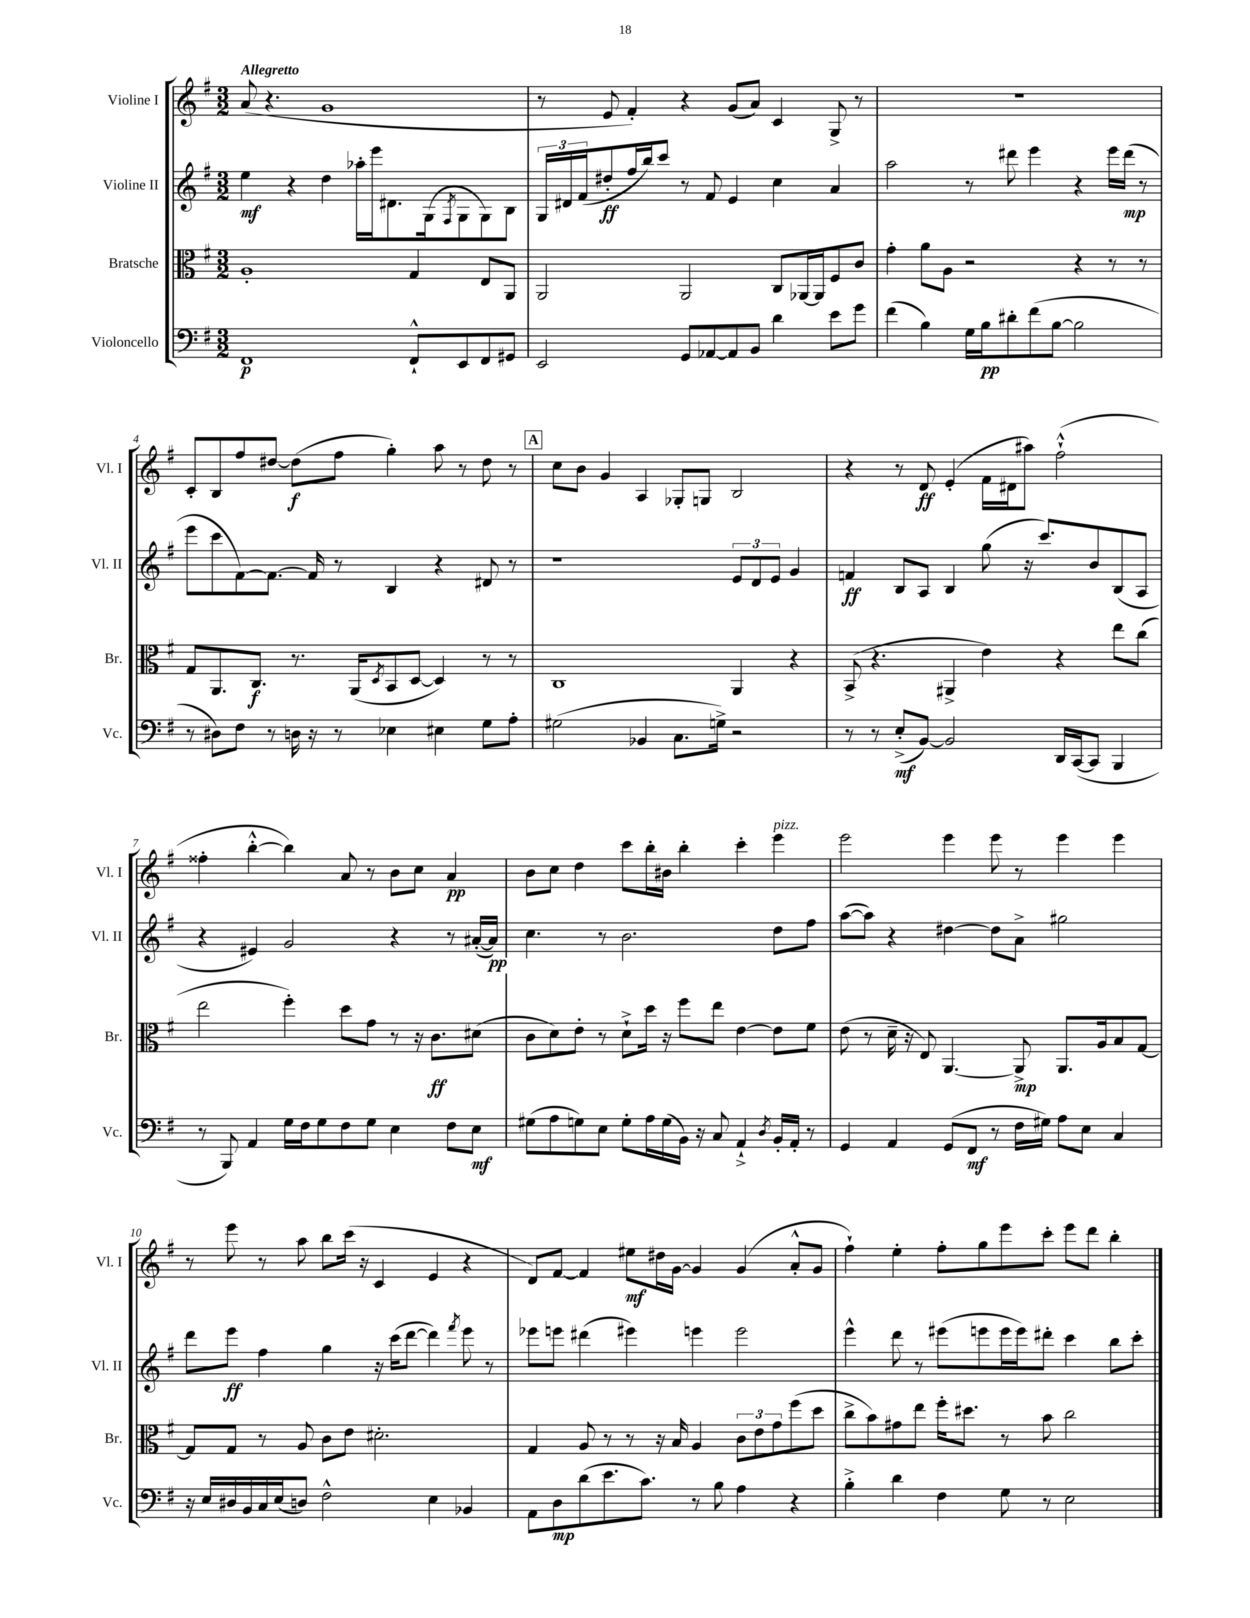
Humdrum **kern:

**kern	**dynam	**kern	**dynam	**kern	**dynam	**kern	**dynam
*part4	*part4	*part3	*part3	*part2	*part2	*part1	*part1
*staff4	*staff4	*staff3	*staff3	*staff2	*staff2	*staff1	*staff1
*I"Violoncello	*	*I"Bratsche	*	*I"Violine II	*	*I"Violine I	*
*I'Vc.	*	*I'Br.	*	*I'Vl. II	*	*I'Vl. I	*
*clefF4	*	*clefC3	*	*clefG2	*	*clefG2	*
*k[f#]	*	*k[f#]	*	*k[f#]	*	*k[f#]	*
*M3/2	*	*M3/2	*	*M3/2	*	*M3/2	*
=1	=1	=1	=1	=1	=1	=1	=1
!	!	!	!	!	!	!LO:TX:a:B:t=Allegretto	!
1FF#	p	1A'	.	4ee\	mf	(8a/	.
.	.	.	.	.	.	4.r	.
.	.	.	.	4r	.	.	.
.	.	.	.	4dd\	.	1g	.
.	.	.	.	16aa-X'\LL	.	.	.
.	.	.	.	16eee\J	.	.	.
.	.	.	.	8.d#X\	.	.	.
8FF#`^^/L	.	4G/	.	.	.	.	.
.	.	.	.	(16G\k	.	.	.
.	.	.	.	8qF#/	.	.	.
8EE/	.	.	.	8G\	.	.	.
8FF#/	.	8E/L	.	8G\)	.	.	.
8GG#X/J	.	8AA/J	.	8B\J	.	.	.
=2	=2	=2	=2	=2	=2	=2	=2
2EE/	.	2AA/	.	24G/LL	.	8r	.
.	.	.	.	24d#X/	.	.	.
.	.	.	.	(24f#/J	.	.	.
.	.	.	.	8dd#X'/	ff	8e/	.
.	.	.	.	16ff#/L	.	4f#'/)	.
.	.	.	.	16bb/J)	.	.	.
.	.	.	.	8ccc/J	.	.	.
8GG/L	.	2AA/	.	8r	.	4r	.
[8AA-X/	.	.	.	8f#/	.	.	.
8AA-/]	.	.	.	4e/	.	(8g/L	.
8BB/J	.	.	.	.	.	8a/J)	.
4d\	.	8C/L	.	4cc\	.	4c/	.
.	.	[16AA-X/L	.	.	.	.	.
.	.	16AA-/J]	.	.	.	.	.
8e\L	.	8F#/	.	4a/	.	8G^/	.
8g\J	.	8c/J	.	.	.	8r	.
=3	=3	=3	=3	=3	=3	=3	=3
(4f#\	.	4g'\	.	2aa\	.	1.r	.
4B\)	.	8a\L	.	.	.	.	.
.	.	8A\J	.	.	.	.	.
16G\LL	.	2r	.	8r	.	.	.
16B\J	pp	.	.	.	.	.	.
8d#X'\	.	.	.	8ddd#X\	.	.	.
(8f#\	.	.	.	4eee\	.	.	.
[8B\J	.	.	.	.	.	.	.
2B\]	.	4r	.	4r	.	.	.
.	.	8r	.	16eee\LL	.	.	.
.	.	.	.	(16ddd#\JJ	mp	.	.
.	.	8r	.	8r	.	.	.
!!LO:LB:g=z
=4	=4	=4	=4	=4	=4	=4	=4
8r	.	8G/L	.	8eee\L	.	8c'/L	.
8D#X\L)	.	8.AA/	.	8ccc\	.	8B/	.
8F#\J	.	.	.	[8f#\)	.	8ff#/	.
.	.	8.C/J	f	.	.	.	.
8r	.	.	.	8.f#\J_	.	[8dd#X/J	.
16Dn\	.	8.r	.	.	.	(8dd#\L]	f
16r	.	.	.	16f#/]	.	.	.
8r	.	.	.	8r	.	8ff#\J	.
.	.	(16AA/KL	.	.	.	.	.
.	.	8qD/	.	.	.	.	.
4E-X\	.	8BB/	.	4B/	.	4gg'\)	.
.	.	[8D/J	.	.	.	.	.
4E#X\	.	4D/])	.	4r	.	8aa\	.
.	.	.	.	.	.	8r	.
8G\L	.	8r	.	8d#X/	.	8dd#\	.
8A'\J	.	8r	.	8r	.	8r	.
!!LO:REH:place=s1:t=A
=5	=5	=5	=5	=5	=5	=5	=5
(2G#X\	.	1C	.	1r	.	8cc\L	.
.	.	.	.	.	.	8b\J	.
.	.	.	.	.	.	4g/	.
4BB-X/	.	.	.	.	.	4A/	.
8.C\L	.	.	.	.	.	8G-X'/L	.
.	.	.	.	.	.	8Gn/J	.
16Gn^\Jk)	.	.	.	.	.	.	.
2r	.	4AA/	.	12e/L	.	2B/	.
.	.	.	.	12d/	.	.	.
.	.	.	.	12e/J	.	.	.
.	.	4r	.	4g/	.	.	.
=6	=6	=6	=6	=6	=6	=6	=6
8r	.	(8BB^/	.	4fn/	ff	4r	.
8r	.	4.r	.	.	.	.	.
(8E'^/L	mf	.	.	8B/L	.	8r	.
[8BB/J)	.	.	.	8A/J	.	8d/	ff
2BB/]	.	4AA#X^/	.	4B/	.	(4e'/	.
.	.	4e\)	.	(8gg\	.	16f#\LL	.
.	.	.	.	.	.	16d#X\J	.
.	.	.	.	16r	.	8aa#X\J)	.
.	.	.	.	8.ccc/L)	.	.	.
16DD/LL	.	4r	.	.	.	(2ff#`^^\	.
([16CC/J	.	.	.	.	.	.	.
8CC/J]	.	.	.	8b/	.	.	.
4BBB/	.	8ee\L	.	(8B/	.	.	.
.	.	(8cc\J	.	8A/J	.	.	.
!!LO:LB:g=z
=7	=7	=7	=7	=7	=7	=7	=7
8r	.	2ee\	.	4r	.	4ff##X'\	.
8BBB/)	.	.	.	.	.	.	.
4AA/	.	.	.	4e#X/)	.	[4bb'^^\	.
16G\LL	.	4ff#'\)	.	2g/	.	4bb\])	.
16F#\J	.	.	.	.	.	.	.
8G\	.	.	.	.	.	.	.
8F#\	.	8dd\L	.	.	.	8a/	.
8G\J	.	8g\J	.	.	.	8r	.
4E\	.	8r	.	4r	.	8b\L	.
.	.	16r	.	.	.	8cc\J	.
.	.	8.c\L	ff	.	.	.	.
8F#\L	.	.	.	8r	.	4a/	pp
8E\J	mf	(8d#X\J	.	([16a#X'/LL	.	.	.
.	.	.	.	16a#/JJ])	pp	.	.
=8	=8	=8	=8	=8	=8	=8	=8
(8G#X\L	.	8c\L	.	4.cc\	.	8b\L	.
8A\	.	8d\)	.	.	.	8cc\J	.
8Gn\)	.	8e'\J	.	.	.	4dd\	.
8E\J	.	8r	.	8r	.	.	.
8G'\L	.	8d`^\L	.	2.b\	.	8ccc\L	.
16A\L	.	16dd\Jk	.	.	.	16bb'\L	.
(16G\	.	16r	.	.	.	16b#X\JJ	.
16BB\JJ)	.	8ff#\L	.	.	.	4bb'\	.
16r	.	.	.	.	.	.	.
8C/	.	8ee\J	.	.	.	.	.
4AA`^/	.	[4e\	.	.	.	4ccc'\	.
8qD/	.	.	.	.	.	.	.
!	!	!	!	!	!	!LO:TX:a:i:t=pizz.	!
16BB'/LL	.	8e\L]	.	8dd\L	.	4eee\	.
16AA'/JJ	.	.	.	.	.	.	.
8r	.	8f#\J	.	8ff#\J	.	.	.
=9	=9	=9	=9	=9	=9	=9	=9
4GG/	.	(8e\	.	([8aa\L	.	2eee\	.
.	.	8r	.	8aa\J])	.	.	.
4AA/	.	16d~\	.	4r	.	.	.
.	.	16r	.	.	.	.	.
.	.	8E/)	.	.	.	.	.
(8GG/L	.	[4.AA/	.	[4dd#X\	.	4eee\	.
8FF#/J	mf	.	.	.	.	.	.
8r	.	.	.	8dd#\L]	.	8eee\	.
16F#\LL	.	8AA^/]	mp	8a^\J	.	8r	.
16G#X\JJ)	.	.	.	.	.	.	.
8A\L	.	8.AA/L	.	2gg#X\	.	4eee\	.
8E\J	.	.	.	.	.	.	.
.	.	16A/k	.	.	.	.	.
4C/	.	8B/	.	.	.	4eee\	.
.	.	[8G/J	.	.	.	.	.
!!LO:LB:g=z
=10	=10	=10	=10	=10	=10	=10	=10
16r	.	8G/L]	.	8ddd\L	.	8r	.
16E/LL	.	.	.	.	.	.	.
16D#X/	.	8G/J	.	8eee\J	ff	8eee\	.
16BB/	.	.	.	.	.	.	.
16C/	.	8r	.	4ff#\	.	8r	.
(16E/J	.	.	.	.	.	.	.
8Dn/J)	.	8A/	.	.	.	8aa\	.
2F#^^\	.	8c\L	.	4gg\	.	8bb\L	.
.	.	8e\J	.	.	.	(16ccc\Jk	.
.	.	.	.	.	.	16r	.
.	.	2.d#X'\	.	16r	.	4c/	.
.	.	.	.	(16ccc\KL	.	.	.
.	.	.	.	[8ddd\J	.	.	.
4E\	.	.	.	4ddd\])	.	4e/	.
.	.	.	.	8qfff#/	.	.	.
4BB-X/	.	.	.	8eee\	.	4r	.
.	.	.	.	8r	.	.	.
=11	=11	=11	=11	=11	=11	=11	=11
8AA\L	.	4G/	.	8eee-X\L	.	8d/L)	.
8D\	mp	.	.	8eeen\J	.	[8f#/J	.
(8d\	.	8A/	.	(4ddd#X\	.	4f#/]	.
8.e\	.	8r	.	.	.	.	.
.	.	8r	.	4eee#X\)	.	8ee#X\L	mf
8.c\J)	.	.	.	.	.	.	.
.	.	16r	.	.	.	16dd#X\L	.
.	.	16B/	.	.	.	[16g\JJ	.
8r	.	4A/	.	4eeen\	.	4g/]	.
8B\	.	.	.	.	.	.	.
4A\	.	12c\L	.	2eee\	.	(4g/	.
.	.	12e\	.	.	.	.	.
.	.	12g\	.	.	.	.	.
4r	.	(8ff#\	.	.	.	8a'^^/L	.
.	.	8dd\J	.	.	.	8g/J	.
=12	=12	=12	=12	=12	=12	=12	=12
4B'^\	.	8cc^\L	.	4eee^^\	.	4ff#`\)	.
.	.	8b\)	.	.	.	.	.
4d\	.	8g#X\	.	8ddd\	.	4ee'\	.
.	.	8ee\J	.	8r	.	.	.
4F#\	.	16ff#'\KL	.	(8eee#X\L	.	8ff#'\L	.
.	.	8.dd#X\J	.	.	.	.	.
.	.	.	.	8eeen\	.	8gg\	.
8G\	.	8r	.	16eee\L	.	8eee\	.
.	.	.	.	16eee\J)	.	.	.
8r	.	8b\	.	8ddd#X'\J	.	8ccc'\J	.
2E\	.	2cc\	.	4ccc\	.	8eee\L	.
.	.	.	.	.	.	8ddd\J	.
.	.	.	.	8bb\L	.	4bb'\	.
.	.	.	.	8ccc'\J	.	.	.
==	==	==	==	==	==	==	==
*-	*-	*-	*-	*-	*-	*-	*-
